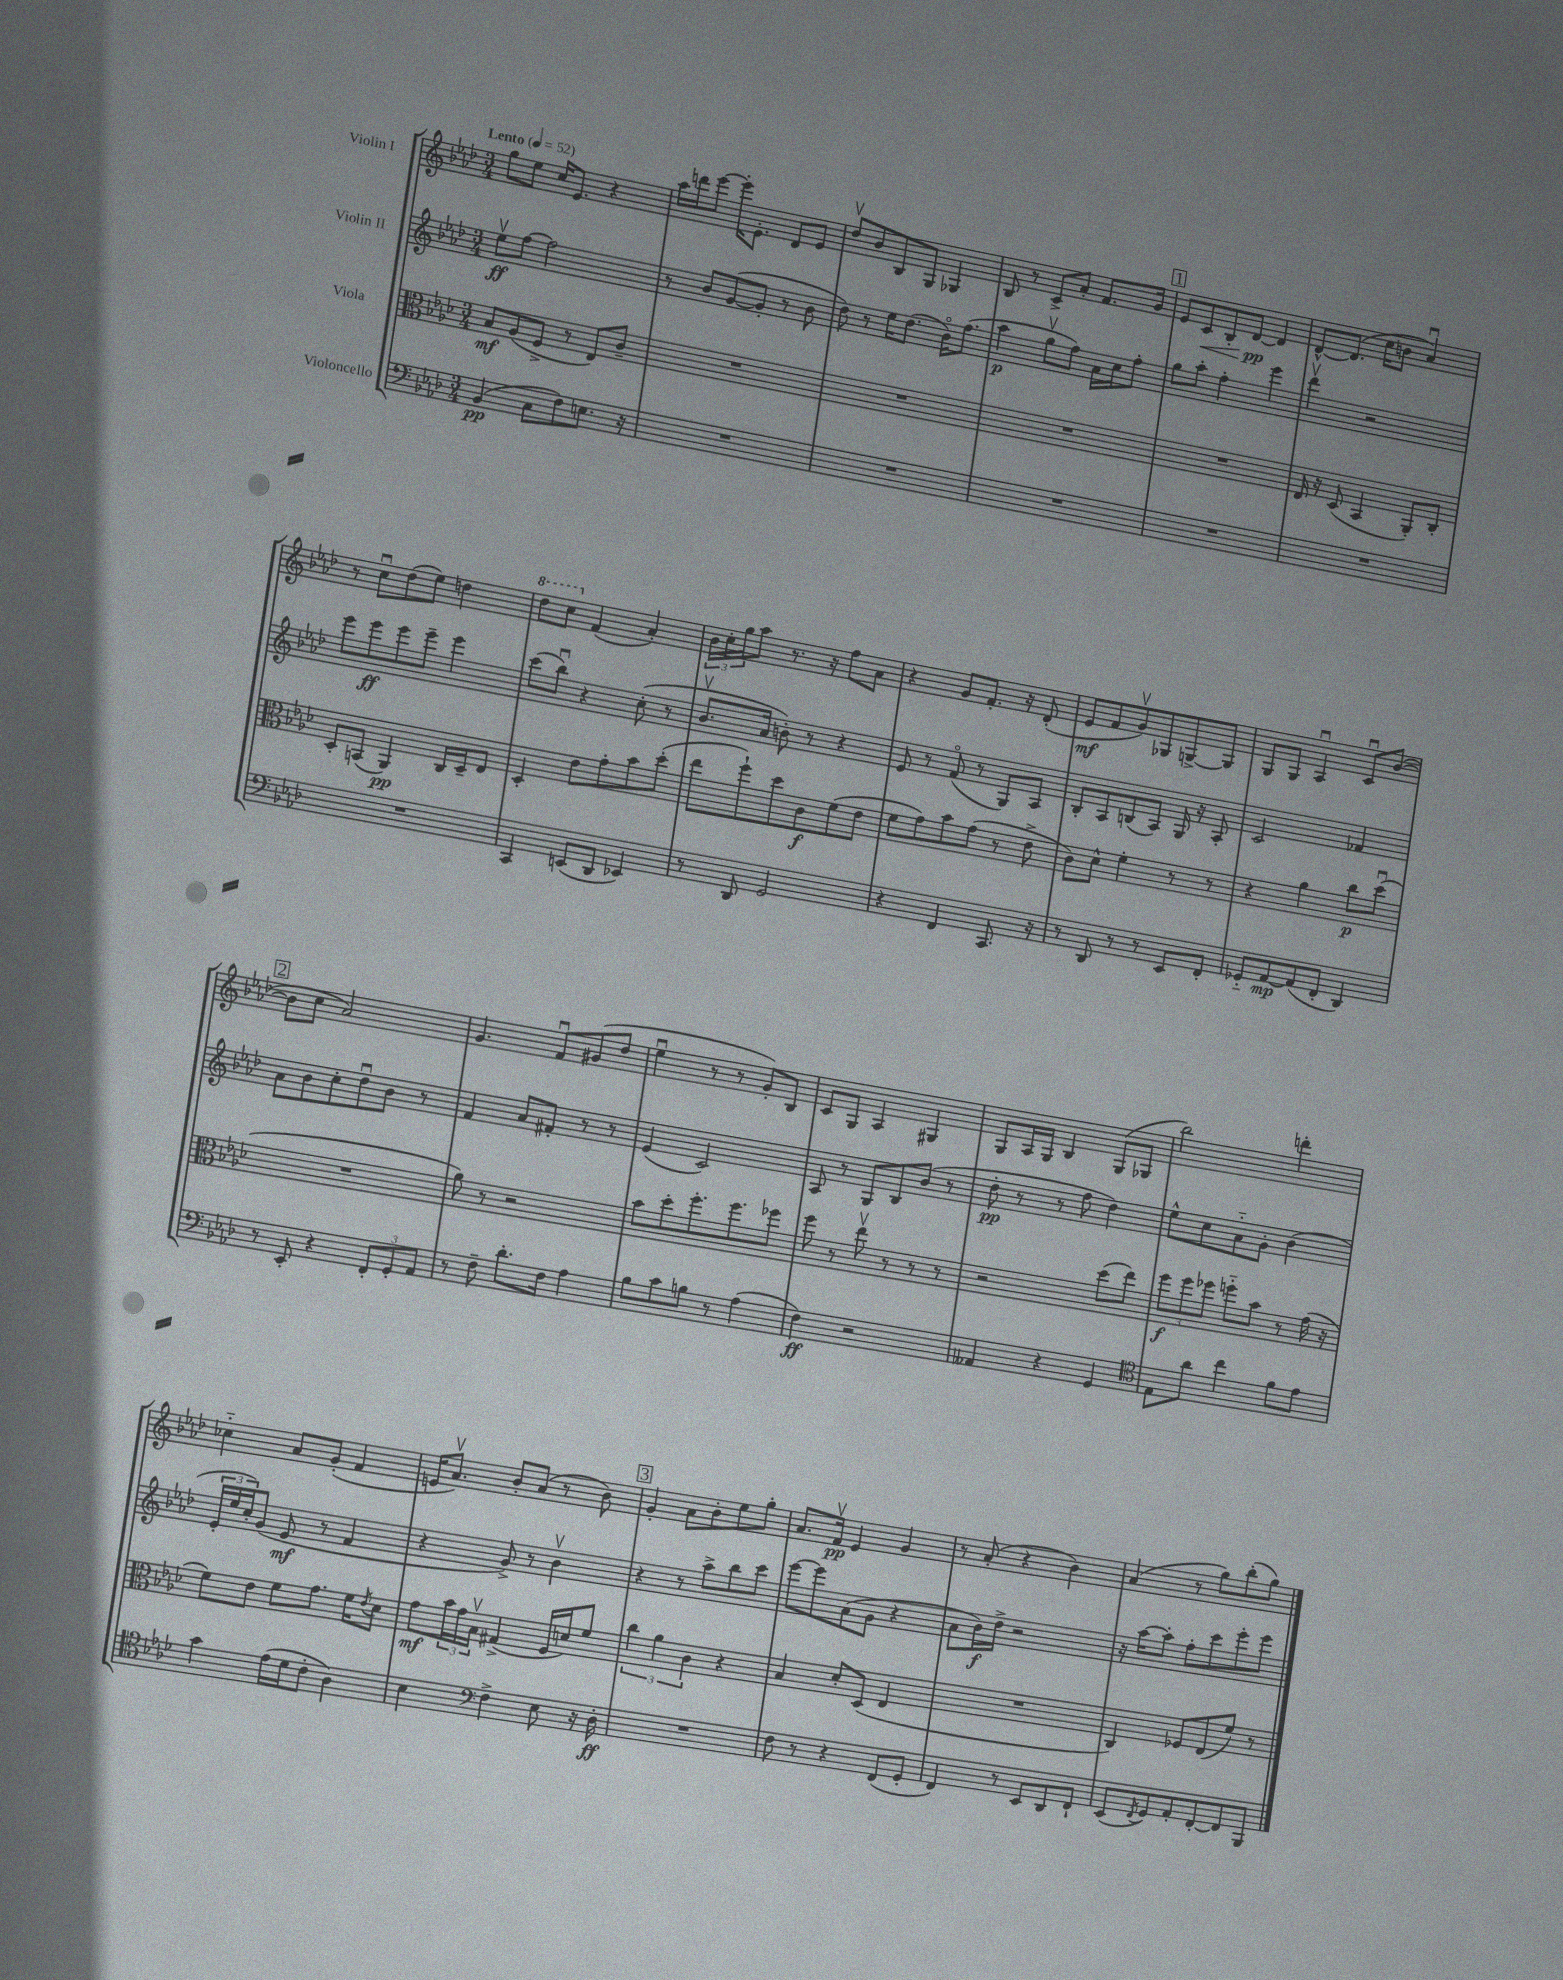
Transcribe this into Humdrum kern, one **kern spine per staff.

**kern	**dynam	**kern	**dynam	**kern	**dynam	**kern	**dynam
*part4	*part4	*part3	*part3	*part2	*part2	*part1	*part1
*staff4	*staff4	*staff3	*staff3	*staff2	*staff2	*staff1	*staff1
*I"Violoncello	*	*I"Viola	*	*I"Violin II	*	*I"Violin I	*
*clefF4	*	*clefC3	*	*clefG2	*	*clefG2	*
*k[b-e-a-d-]	*	*k[b-e-a-d-]	*	*k[b-e-a-d-]	*	*k[b-e-a-d-]	*
*M3/4	*	*M3/4	*	*M3/4	*	*M3/4	*
*MM52	*	*MM52	*	*MM52	*	*MM52	*
=1	=1	=1	=1	=1	=1	=1	=1
!	!	!	!	!	!	!LO:TX:a:B:t=Lento	!
(4BB-/	pp	8B-/L	mf	8ee-v\L	ff	8gg\L	.
.	.	(8A-/	.	[8ff\J	.	8ee-\J	.
8C\L	.	8F^/J	.	2ff\]	.	16cc/KL	.
.	.	.	.	.	.	8.e-/J	.
8F\)	.	8r	.	.	.	.	.
8.En\J	.	8E-/L)	.	.	.	4r	.
.	.	8c~/J	.	.	.	.	.
16r	.	.	.	.	.	.	.
=2	=2	=2	=2	=2	=2	=2	=2
2.r	.	2.r	.	8r	.	16aa-\LL	.
.	.	.	.	.	.	16dddn\J	.
.	.	.	.	8b-/L	.	[8eee-\J	.
.	.	.	.	([8g/	.	16eee-'\KL]	.
.	.	.	.	.	.	8.e-'\J	.
.	.	.	.	8g'/J]	.	.	.
.	.	.	.	8r	.	8d-/L	.
.	.	.	.	8b-\	.	8e-/J	.
=3	=3	=3	=3	=3	=3	=3	=3
2.r	.	2.r	.	8dd-\)	.	8dd-v/L	.
.	.	.	.	8r	.	8b-/	.
.	.	.	.	16ee-\KL	.	8B-/	.
.	.	.	.	(8.dd-\J	.	.	.
.	.	.	.	.	.	8G/J	.
.	.	.	.	16b-\KL)	.	4G-X/	.
.	.	.	.	(8.ff\J	.	.	.
=4	=4	=4	=4	=4	=4	=4	=4
2.r	.	2.r	.	4aa-\	p	8B-/	.
.	.	.	.	.	.	8r	.
.	.	.	.	8ggv\L	.	8c^/L	.
.	.	.	.	8ff\J)	.	8a-'/J	.
.	.	.	.	16a-\LL	.	8.f/L	.
.	.	.	.	16cc\J	.	.	.
.	.	.	.	8ff'\J	.	.	.
.	.	.	.	.	.	16g/Jk	.
!!LO:REH:place=s1:t=1
=5	=5	=5	=5	=5	=5	=5	=5
2.r	.	2.r	.	8gg\L	.	8e-/L	.
!	!	!	!	!	!	!	!LO:HP:b
.	.	.	.	8aa-'\J	.	8c/	<
.	.	.	.	4ff'\	.	8B-'/	.
.	.	.	.	.	.	[8d-/J	pp
.	.	.	.	4eee-\	.	4d-/]	[
=6	=6	=6	=6	=6	=6	=6	=6
2.r	.	16E-/	.	4ddd-v\	.	[8d-^^/L	.
.	.	16r	.	.	.	.	.
.	.	(8D-/	.	.	.	(8.d-/J]	.
.	.	4BB-/	.	2r	.	.	.
.	.	.	.	.	.	16cc\KL	.
.	.	.	.	.	.	8bn\J	.
.	.	8AA-'/L)	.	.	.	4a-u/)	.
.	.	8C'/J	.	.	.	.	.
!!LO:LB:g=z
=7	=7	=7	=7	=7	=7	=7	=7
2.r	.	8D-'/L	.	8eee-\L	.	8r	.
.	.	(8BBn/J	.	8eee-\	ff	8ccu\L	.
.	.	4AA-/)	pp	8eee-\	.	(8dd-\	.
.	.	.	.	8eee-~\J	.	8ee-\J)	.
.	.	16C/LL	.	4eee-\	.	4ddn\	.
.	.	16D-~/J	.	.	.	.	.
.	.	8E-/J	.	.	.	.	.
=8	=8	=8	=8	=8	=8	=8	=8
*	*	*	*	*	*	*8va	*
4CC/	.	4D-'/	.	(8ccc\L	.	8ddd-\L	.
.	.	.	.	8bb-u\J)	.	8ccc\J	.
*	*	*	*	*	*	*X8va	*
(8EEn/L	.	8e-\L	.	4r	.	(4f/	.
8DD-/J	.	8g'\	.	.	.	.	.
4EE-X/)	.	8b-\	.	(8cc'\	.	4a-'/)	.
.	.	(8dd-'\J	.	8r	.	.	.
=9	=9	=9	=9	=9	=9	=9	=9
8r	.	8ee-\L	.	8.b-v/L	.	24b-\LL	.
.	.	.	.	.	.	24cc'\	.
.	.	.	.	.	.	24gg\J	.
8DD-/	.	8ff`\)	.	.	.	8aa-\J	.
.	.	.	.	16a-/Jk	.	.	.
2GG/	.	8dd-\	.	8bn'\)	.	8.r	.
.	.	8c\	f	8r	.	.	.
.	.	.	.	.	.	16r	.
.	.	(8f\	.	4r	.	8ff\L	.
.	.	8e-\J	.	.	.	8a-\J	.
=10	=10	=10	=10	=10	=10	=10	=10
4r	.	8f\L	.	8e-/	.	4r	.
.	.	8g\)	.	8r	.	.	.
4FF/	.	8b-\	.	(8f/	.	8g/L	.
.	.	(8g\J	.	8r	.	8.f'/J	.
8.CC/	.	8r	.	8G/L)	.	.	.
.	.	.	.	.	.	16r	.
.	.	8e-^\	.	8A-/J	.	(8d-'/	.
16r	.	.	.	.	.	.	.
=11	=11	=11	=11	=11	=11	=11	=11
8r	.	8c\L)	.	8B-'/L	.	8e-/L	mf
8DD-/	.	8d-^^\J	.	8A-/	.	8f/	.
8r	.	4f'\	.	(8Bn/	.	8gv/)	.
8r	.	.	.	8A-/J)	.	8G-X/	.
8EE-/L	.	8r	.	16G/	.	[8Gn^/	.
.	.	.	.	16r	.	.	.
8FF'/J	.	8r	.	8A-'/	.	8G/J]	.
=12	=12	=12	=12	=12	=12	=12	=12
8GG-X/L	.	4r	.	2c/	.	8G/L	.
[8AA-/	mp	.	.	.	.	8G/J	.
(8AA-/]	.	4a-\	.	.	.	4A-u/	.
8FF'/J	.	.	.	.	.	.	.
4DD-/)	.	8cc\L	p	4f-X/	.	8cu/L	.
.	.	(8dd-u\J	.	.	.	([8b-/J	.
!!LO:LB:g=z
!!LO:REH:place=s1:t=2
=13	=13	=13	=13	=13	=13	=13	=13
8r	.	2.r	.	8a-\L	.	8b-\L]	.
8EE-'/	.	.	.	8b-\	.	8cc\J	.
4r	.	.	.	8cc'\	.	2a-/)	.
.	.	.	.	8dd-u\	.	.	.
12FF'/L	.	.	.	8b-\J	.	.	.
12GG'/	.	.	.	.	.	.	.
.	.	.	.	8r	.	.	.
12AA-/J	.	.	.	.	.	.	.
=14	=14	=14	=14	=14	=14	=14	=14
8r	.	8a-\)	.	4f/	.	4.g/	.
8F~\	.	8r	.	.	.	.	.
8.d-'\L	.	2r	.	8a-/L	.	.	.
.	.	.	.	8f#X'/J	.	8fu/L	.
16F\Jk	.	.	.	.	.	.	.
4A-\	.	.	.	8r	.	(8g#X/	.
.	.	.	.	8r	.	8dd-/J	.
=15	=15	=15	=15	=15	=15	=15	=15
8B-\L	.	8b-\L	.	(4e-/	.	4ee-u\	.
8c\	.	8dd-'\	.	.	.	.	.
8Bn\J	.	8.ff'\	.	2c/)	.	8r	.
8r	.	.	.	.	.	8r	.
.	.	8.ff\	.	.	.	.	.
(4A-\	.	.	.	.	.	8g'/L)	.
.	.	8ff-X\J	.	.	.	8B-/J	.
=16	=16	=16	=16	=16	=16	=16	=16
4F\)	ff	8ff\	.	8A-/	.	8c/L	.
.	.	8r	.	8r	.	8G/J	.
2r	.	8ee-v\	.	8G/L	.	4A-/	.
.	.	8r	.	8B-/	.	.	.
.	.	8r	.	(8b-/J	.	4G#X/	.
.	.	8r	.	8r	.	.	.
=17	=17	=17	=17	=17	=17	=17	=17
4AA--X/	.	2r	.	8dd-'\	pp	8G/L	.
.	.	.	.	8r	.	16A-/L	.
.	.	.	.	.	.	16G/JJ	.
4r	.	.	.	8r	.	4B-/	.
.	.	.	.	8ff\	.	.	.
4GG/	.	(8dd-\L	.	4dd-\)	.	(8G/L	.
.	.	8ee-\J)	.	.	.	8G-X/J	.
=18	=18	=18	=18	=18	=18	=18	=18
*clefC4	*	*	*	*	*	*	*
8E-\L	.	12ff\L	f	8ee-^^\L	.	2bb-\)	.
.	.	12ff\	.	.	.	.	.
8a-\J	.	.	.	8cc\	.	.	.
.	.	12ff-X\J	.	.	.	.	.
4cc\	.	8ffn\L	.	8a-\	.	.	.
.	.	8b-\J	.	8g'\J	.	.	.
8f\L	.	8r	.	(4b-\	.	4dddn'\	.
8e-\J	.	(16g\	.	.	.	.	.
.	.	16r	.	.	.	.	.
!!LO:LB:g=z
=19	=19	=19	=19	=19	=19	=19	=19
4g\	.	8f\L)	.	24e-'/LL	.	4cc-X\	.
.	.	.	.	24ee-/	.	.	.
.	.	.	.	24cc'/J)	.	.	.
.	.	8e-\J	.	(8g/J	.	.	.
(16e-\LL	.	8f\L	.	8e-/	mf	8a-/L	.
16d-\J	.	.	.	.	.	.	.
8c'\J	.	8.g\J	.	8r	.	(8g'/J	.
4A-\)	.	.	.	4f/	.	4f/	.
.	.	16f\KL	.	.	.	.	.
.	.	8qe-/	.	.	.	.	.
.	.	8d-\J	.	.	.	.	.
=20	=20	=20	=20	=20	=20	=20	=20
4B-\	.	8g\L	mf	4r	.	16en/KL	.
.	.	.	.	.	.	8.a-v/J)	.
.	.	24b-\L	.	.	.	.	.
.	.	24g\	.	.	.	.	.
.	.	24B-v\JJ	.	.	.	.	.
*clefF4	*	*	*	*	*	*	*
4F^\	.	(4G#X^/	.	8g^/)	.	8b-'/L	.
.	.	.	.	8r	.	(8a-/J	.
8E-\	.	16F/LL	.	4b-v\	.	8r	.
.	.	16dn/J)	.	.	.	.	.
16r	.	8f/J	.	.	.	8b-\)	.
16D-'\	ff	.	.	.	.	.	.
!!LO:REH:place=s1:t=3
=21	=21	=21	=21	=21	=21	=21	=21
2.r	.	6cc\	.	4r	.	4g'/	.
.	.	6a-\	.	.	.	.	.
.	.	.	.	8r	.	8a-\L	.
.	.	6c\	.	.	.	.	.
.	.	.	.	8aa-^\L	.	8b-'\	.
.	.	4r	.	8bb-\	.	8ee-\	.
.	.	.	.	8ccc\J	.	8gg'\J	.
=22	=22	=22	=22	=22	=22	=22	=22
8F\	.	4B-/	.	[8eee-\L	.	8.a-/L	.
8r	.	.	.	8eee-\]	.	.	.
.	.	.	.	.	.	16fv/Jk	pp
4r	.	8d-'/L	.	(8a-\	.	4e-/	.
.	.	(8D-/J	.	8g\J	.	.	.
(8FF/L	.	4E-/	.	4r	.	4g/	.
8GG'/J	.	.	.	.	.	.	.
=23	=23	=23	=23	=23	=23	=23	=23
4FF/)	.	2.r	.	8a-\L	.	8r	.
.	.	.	.	16b-\L)	f	(8a-'/	.
.	.	.	.	16dd-^\JJ	.	.	.
8r	.	.	.	2r	.	4r	.
8EE-/L	.	.	.	.	.	.	.
8DD-/	.	.	.	.	.	4b-\)	.
8FF`/J	.	.	.	.	.	.	.
=24	=24	=24	=24	=24	=24	=24	=24
(8EE-/L	.	4C/)	.	16r	.	(4a-/	.
.	.	.	.	[16aa-\KL	.	.	.
8qFF/	.	.	.	.	.	.	.
8GG/)	.	.	.	8aa-'\J]	.	.	.
8AA-'/	.	8F-X/L	.	8ff'\L	.	8r	.
[8FF'/	.	(8E-/	.	8ccc\	.	8gg\L)	.
8FF/]	.	8f/J)	.	8eee-'\	.	(8bb-'\	.
8BBB-/J	.	8r	.	8eee-\J	.	8gg\J)	.
==	==	==	==	==	==	==	==
*-	*-	*-	*-	*-	*-	*-	*-
